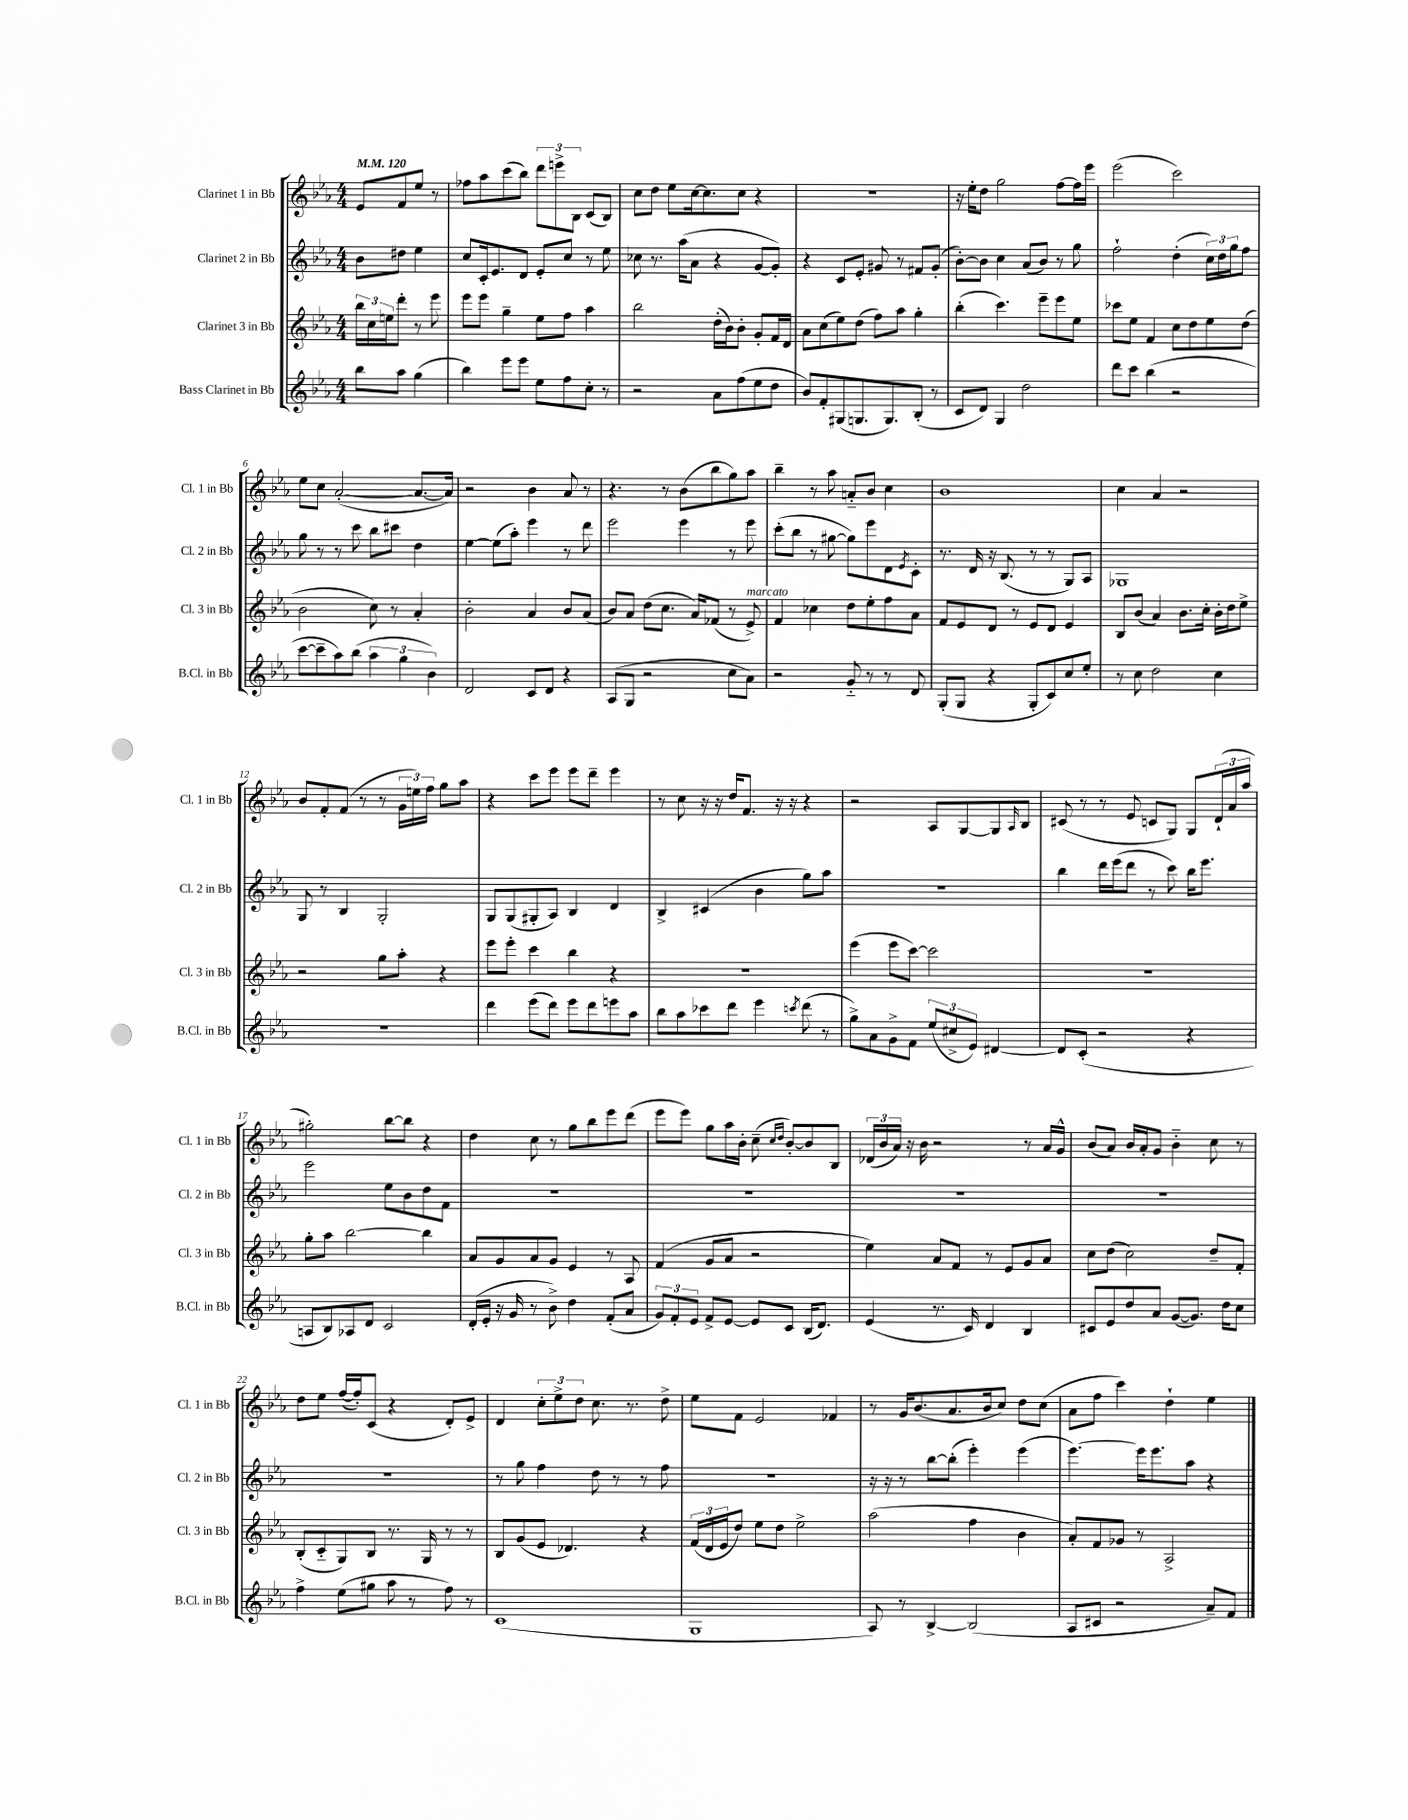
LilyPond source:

<<
\new StaffGroup <<
\new Staff = "s0" \with { instrumentName = "Clarinet 1 in Bb" shortInstrumentName = "Cl. 1 in Bb" } {
    \clef treble \key ees \major \numericTimeSignature \time 4/4 \partial 2 \tempo 4 = 120
    ees'8 f'8 ees''8 r8 |
    fes''8 aes''8 c'''8( bes''8) \tuplet 3/2 { d'''8 e'''8-> bes8 } c'8( bes8) |
    c''8 d''8 ees''8 c''16~ c''8. c''8 r4 |
    R1 |
    r16 ees''16-. d''8 g''2 f''8~ f''16 ees'''16 |
    ees'''2( c'''2) |
    ees''8 c''8 aes'2~-.( aes'8.~ aes'16) |
    r2 bes'4 aes'8 r8 |
    r4. r8 bes'8( bes''8 g''8) aes''8 |
    bes''4-- r8 aes''8 a'8-_ bes'8 c''4 |
    bes'1 |
    c''4 aes'4 r2 |
    bes'8 f'8-. f'8( r8 r8 \tuplet 3/2 { g'16 e''16) f''16 } g''8 aes''8 |
    r4 c'''8 ees'''8 ees'''8 d'''8-- ees'''4 |
    r8 c''8 r16 r16 d''16 f'8. r16 r16 r4 |
    r2 aes8 g8~ g8 \grace { aes16 } bes8 |
    cis'8( r8 r8 ees'8 c'8 g8) g8 \tuplet 3/2 { d'16-!( aes'16 aes''16 } |
    gis''2-.) bes''8~ bes''8 r4 |
    d''4 c''8 r8 g''8 bes''8 ees'''8 d'''8( |
    ees'''8 ees'''8) g''8 aes''16 bes'16-. c''8--( \grace { c''16 d''16 } bes'8~-.) bes'8 bes8 |
    \tuplet 3/2 { des'16( bes'16 aes'16) } r16 bes'16 r2 r8 aes'16 g'16-^ |
    bes'8( aes'8) bes'16 aes'16-. g'8 bes'4-_ c''8 r8 |
    d''8 ees''8 f''16~( f''16-.) c'8( r4 d'8-.) ees'8-> |
    d'4 \tuplet 3/2 { c''8-. ees''8-> d''8 } c''8. r8. d''8-> |
    ees''8 f'8 ees'2 fes'4 |
    r8 g'16 bes'8.( aes'8. bes'16 c''8) d''8 c''8( |
    aes'8 f''8 c'''4) d''4-! ees''4 \bar "|." |
}
\new Staff = "s1" \with { instrumentName = "Clarinet 2 in Bb" shortInstrumentName = "Cl. 2 in Bb" } {
    \clef treble \key ees \major \numericTimeSignature \time 4/4 \partial 2
    bes'8 dis''8 ees''4 |
    c''8 c'16-. ees'8. d'8 ees'8-. c''8 r8 ees''8 |
    ces''8 r8. aes''16( aes'8 r4 g'8~ g'8-.) |
    r4 c'8 ees'8-. gis'8 r8 fis'8 gis'8-.( |
    bes'8~-.) bes'8 c''4 aes'8( bes'8) r8 g''8 |
    f''2-! d''4-.( \tuplet 3/2 { c''16) d''16 g''16 } f''8 |
    g''8 r8 r8 c'''8 bes''8 cis'''8 d''4 |
    ees''4~ ees''8( aes''8-.) ees'''4 r8 d'''8 |
    ees'''2 ees'''4 r8 ees'''8 |
    c'''8-.( bes''8 r8 gis''8~ gis''8) ees'''8 d'8 \acciaccatura { ees'8 } c'8-. |
    r8. d'16 r16 bes8.( r8 r8 g8) aes8 |
    ges1 |
    g8 r8 bes4 g2-. |
    g8 g8( gis8-. aes8) bes4 d'4 |
    bes4-> cis'4( bes'4 g''8) aes''8 |
    r1 |
    bes''4 d'''16 ees'''16( d'''8 r8 c'''8) bes''16 ees'''8. |
    ees'''2 ees''8 bes'8 d''8 f'8 |
    R1 |
    R1 |
    R1 |
    R1 |
    R1 |
    r8 g''8 f''4 d''8 r8 r8 f''8 |
    r1 |
    r16 r16 r8 bes''8~ bes''8-.( ees'''4-.) ees'''4( |
    ees'''4.~) ees'''16 ees'''8. aes''8 r4 \bar "|." |
}
\new Staff = "s2" \with { instrumentName = "Clarinet 3 in Bb" shortInstrumentName = "Cl. 3 in Bb" } {
    \clef treble \key ees \major \numericTimeSignature \time 4/4 \partial 2
    \tuplet 3/2 { bes''16 c''16 e''16 } d'''8-. r8 ees'''8 |
    ees'''8 ees'''8 g''4-- ees''8 f''8 aes''4 |
    bes''2 d''16-.( bes'16) bes'8-. g'8-. f'16 d'16 |
    aes'8 c''8( ees''8) d''8( f''8) aes''8 g''4-. |
    bes''4-.( c'''4.) ees'''8-- ees'''8 ees''8 |
    ces'''8 ees''8 f'4 c''8 d''8 ees''8 d''8( |
    bes'2 c''8) r8 aes'4-. |
    bes'2-. aes'4 bes'8 aes'8( |
    bes'8) aes'8 d''8( c''8. aes'16) fes'8( r8 ees'8->^\markup { \italic "marcato" }) |
    f'4 ces''4 d''8 ees''8-. f''8 aes'8 |
    f'8 ees'8 d'8 r8 ees'8 d'8 ees'4 |
    bes8 bes'8( aes'4) bes'8. c''16-. bes'16-. d''16 ees''8-> |
    r2 g''8 aes''8-. r4 |
    ees'''8 ees'''8-. c'''4 bes''4 r4 |
    R1 |
    ees'''4( ees'''8 c'''8~) c'''2 |
    R1 |
    g''8-. aes''8 bes''2~ bes''4 |
    aes'8 g'8 aes'8 g'8 ees'4 r8 aes8 |
    f'4( g'8 aes'8 r2 |
    ees''4) aes'8 f'8 r8 ees'8 g'8 aes'8 |
    c''8 d''8( c''2) d''8-- f'8-. |
    bes8-.( c'8-_ g8) bes8 r8. g16 r8 r8 |
    bes8 g'8( ees'8 des'4.) r4 |
    \tuplet 3/2 { f'16( d'16 ees'16 } d''8) ees''8 d''8 ees''2-> |
    aes''2( f''4 bes'4 |
    aes'8-.) f'8 ges'8 r8 aes2-> \bar "|." |
}
\new Staff = "s3" \with { instrumentName = "Bass Clarinet in Bb" shortInstrumentName = "B.Cl. in Bb" } {
    \clef treble \key ees \major \numericTimeSignature \time 4/4 \partial 2
    bes''8 aes''8 g''4( |
    bes''4) ees'''8 ees'''8 ees''8 f''8 c''8-. r8 |
    r2 aes'8 f''8( ees''8 d''8 |
    bes'8) f'8-. gis8( g8. g8.) bes8-.( r8 |
    c'8 d'8) g4 d''2 |
    d'''8 c'''8 bes''4( r2 |
    c'''8~ c'''8-- aes''8) bes''8( \tuplet 3/2 { aes''4 g''4 bes'4) } |
    d'2 c'8 d'8 r4 |
    aes8( g8 r2 c''8 aes'8) |
    r2 g'8-_ r8 r8 d'8 |
    g8-.( g8 r4 g8-. c'8) c''8 ees''8-. |
    r8 c''8 d''2 c''4 |
    R1 |
    d'''4 ees'''8( d'''8) ees'''8 d'''8 e'''8 aes''8 |
    bes''8 aes''8 ces'''8 d'''8 ees'''4 \acciaccatura { c'''8 } d'''8( r8 |
    g''8->) aes'8 g'8-> f'8 \tuplet 3/2 { ees''8( cis''8-> ees'8) } dis'4~ |
    dis'8 c'8-.( r2 r4 |
    a8 bes8) aes8 d'8 c'2 |
    d'16-.( ees'16-. r16 g'16 r8 bes'8->) d''4 f'8-.( aes'8 |
    \tuplet 3/2 { g'8) f'8-. ees'8 } f'8-> ees'8~ ees'8 c'8 bes16( d'8.) |
    ees'4( r8. c'16) d'4 bes4 |
    cis'8 ees'8 d''8 aes'8 g'8~( g'8.) d''16 c''8 |
    f''4-> ees''8( gis''8 aes''8 r8 f''8) r8 |
    c'1( |
    g1 |
    aes8) r8 bes4~-> bes2( |
    aes8 cis'8 r2 aes'8--) f'8 \bar "|." |
}
>>
>>
